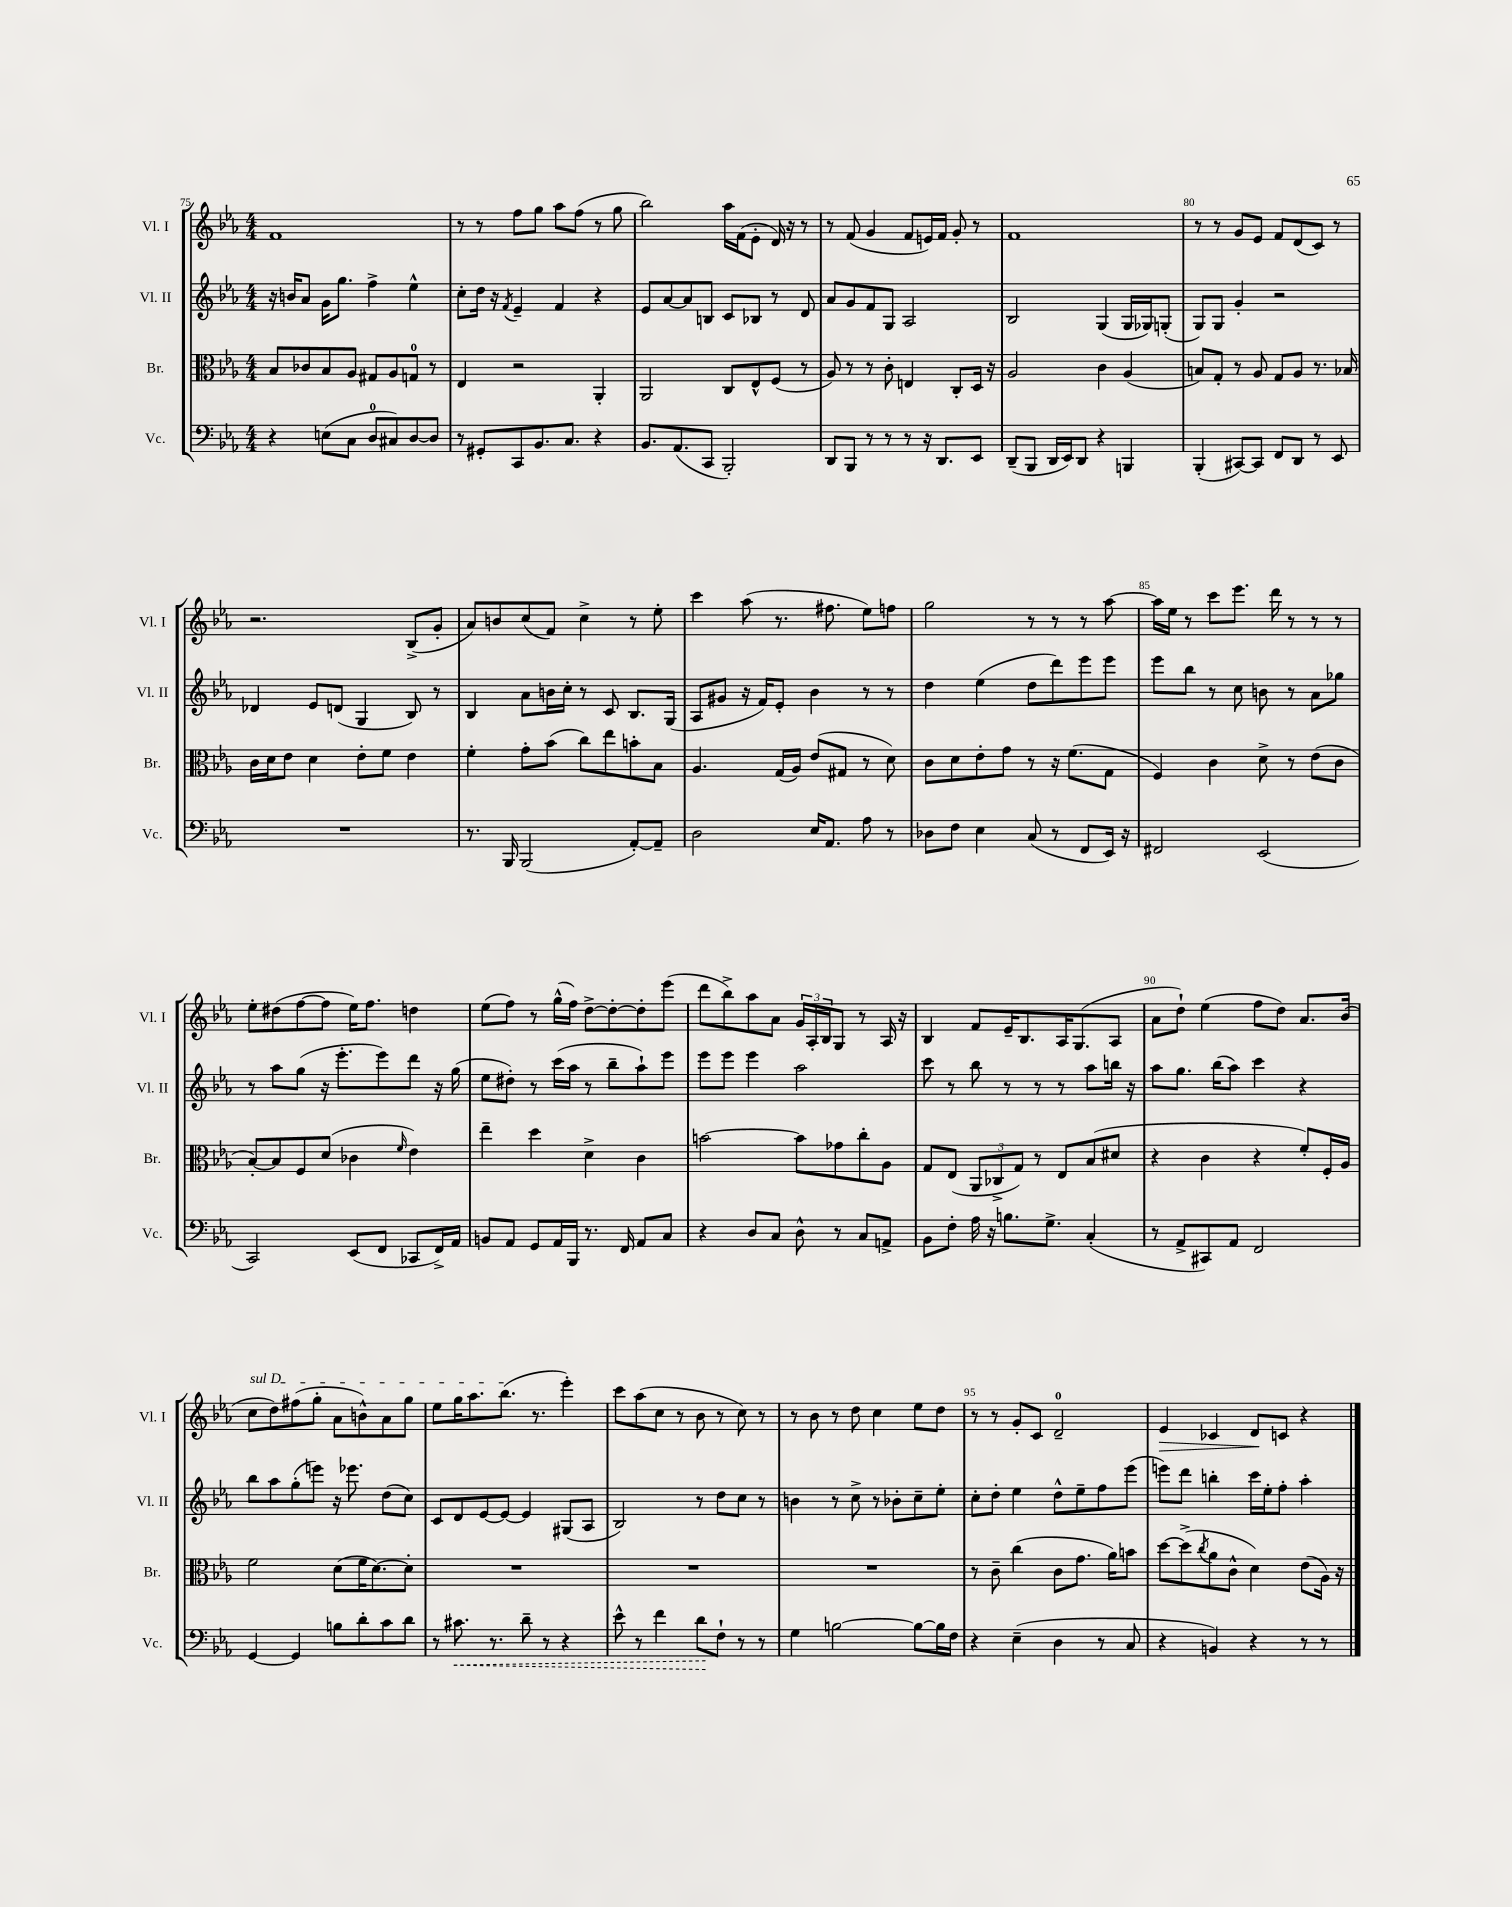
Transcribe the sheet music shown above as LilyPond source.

<<
\new StaffGroup <<
\new Staff = "s0" \with { instrumentName = "Vl. I" shortInstrumentName = "Vl. I" } {
    \clef treble \key ees \major \numericTimeSignature \time 4/4
    f'1 |
    r8 r8 f''8 g''8 aes''8 f''8( r8 g''8 |
    bes''2) aes''16 f'16( ees'8-. d'16) r16 r8 |
    r8 f'8( g'4 f'8 e'16) f'16 g'8-. r8 |
    f'1 |
    r8 r8 g'8 ees'8 f'8 d'8( c'8) r8 |
    r2. bes8->( g'8-. |
    aes'8) b'8 c''8( f'8) c''4-> r8 ees''8-. |
    c'''4 aes''8( r8. fis''8. ees''8) f''8 |
    g''2 r8 r8 r8 aes''8~ |
    aes''16 ees''16 r8 c'''8 ees'''8. d'''16 r8 r8 r8 |
    ees''8-. dis''8( f''8~ f''8 ees''16) f''8. d''4 |
    ees''8( f''8) r8 g''16-^( f''16) d''8~-> d''8~-. d''8-. ees'''8( |
    d'''8 bes''8->) aes''8 aes'8 \tuplet 3/2 { g'16 aes16-. bes16 } g8 r8 aes16 r16 |
    bes4 f'8 ees'16-- bes8. aes16 g8.( aes8 |
    aes'8 d''8-!) ees''4( f''8 d''8) aes'8. bes'16( |
    \once \override TextSpanner.bound-details.left.text = \markup { \italic "sul D" } c''8\startTextSpan d''8) fis''8( g''8-. aes'8 b'8-^) aes'8 g''8 |
    ees''8 g''16 aes''8. bes''8.\stopTextSpan( r8. ees'''4-.) |
    c'''8 aes''8( c''8 r8 bes'8 r8 c''8) r8 |
    r8 bes'8 r8 d''8 c''4 ees''8 d''8 |
    r8 r8 g'8-. c'8 d'2-0-- |
    ees'4\> ces'4 d'8\! c'8 r4 \bar "|." |
}
\new Staff = "s1" \with { instrumentName = "Vl. II" shortInstrumentName = "Vl. II" } {
    \clef treble \key ees \major \numericTimeSignature \time 4/4
    r16 b'16 aes'8 g'16 g''8. f''4-> ees''4-^ |
    c''8-. d''16 r16 \acciaccatura { f'8 } ees'4-- f'4 r4 |
    ees'8 aes'8~ aes'8 b8 c'8 bes8 r8 d'8 |
    aes'8 g'8 f'8 g8 aes2 |
    bes2 g4( g16 ges16) g8-.( |
    g8) g8 g'4-. r2 |
    des'4 ees'8 d'8( g4 bes8) r8 |
    bes4 aes'8 b'16 c''16-. r8 c'8 bes8. g16( |
    aes8 gis'8 r16 f'16) ees'8-. bes'4 r8 r8 |
    d''4 ees''4( d''8 d'''8) ees'''8 ees'''8 |
    ees'''8 bes''8 r8 c''8 b'8 r8 aes'8 ges''8 |
    r8 aes''8 g''8( r16 ees'''8.-. ees'''8) d'''8 r16 g''16( |
    ees''8 dis''8-.) r8 c'''16( aes''16 r8 bes''8-- aes''8-!) ees'''8 |
    ees'''8 ees'''8 ees'''4 aes''2 |
    c'''8 r8 bes''8 r8 r8 r8 aes''8 b''16 r16 |
    aes''8 g''8. bes''16( aes''8) c'''4 r4 |
    bes''8 aes''8 g''8-.( e'''8) r16 ees'''8. d''8( c''8) |
    c'8 d'8 ees'8~ ees'8~ ees'4 gis8( aes8 |
    bes2) r8 d''8 c''8 r8 |
    b'4 r8 c''8-> r8 bes'8-. c''8-- ees''8-. |
    c''8-. d''8-. ees''4 d''8-^ ees''8-- f''8 ees'''8( |
    e'''8) d'''8 b''4-. c'''16 ees''16-. f''8-. aes''4-. \bar "|." |
}
\new Staff = "s2" \with { instrumentName = "Br." shortInstrumentName = "Br." } {
    \clef alto \key ees \major \numericTimeSignature \time 4/4
    bes8 ces'8 bes8 aes8 gis8 aes8 g8-0 r8 |
    ees4 r2 aes,4-. |
    aes,2 c8 ees8-^ f8( r8 |
    aes8) r8 r8 c'8-. e4 c8-. d16 r16 |
    aes2 c'4 aes4( |
    b8) g8-. r8 aes8 g8 aes8 r8. bes16 |
    c'16 d'16 ees'8 d'4 ees'8-. f'8 ees'4 |
    f'4-. g'8-. bes'8( c''8) ees''8 b'8-. bes8 |
    aes4. g16( aes16) ees'8( gis8 r8 d'8) |
    c'8 d'8 ees'8-. g'8 r8 r16 f'8.( g8 |
    f4) c'4 d'8-> r8 ees'8( c'8 |
    bes8~-.) bes8 f8 d'8( ces'4 \grace { f'16 } ees'4) |
    ees''4-- d''4 d'4-> c'4 |
    b'2~ b'8 ges'8 c''8-. aes8 |
    g8 ees8( \tuplet 3/2 { aes,8 ces8-> g8) } r8 ees8 bes8( dis'8 |
    r4 c'4 r4 f'8-.) f16-. aes16 |
    f'2 d'8( f'16 d'8.~) d'8-. |
    R1 |
    R1 |
    R1 |
    r8 c'8-- c''4( c'8 g'8. aes'16) b'8 |
    d''8~ d''8->( \acciaccatura { c''8 } aes'8 c'8-^ d'4) ees'8( aes16) r16 \bar "|." |
}
\new Staff = "s3" \with { instrumentName = "Vc." shortInstrumentName = "Vc." } {
    \clef bass \key ees \major \numericTimeSignature \time 4/4
    r4 e8( c8 d8-0 cis8) d8~ d8 |
    r8 gis,8-. c,8 bes,8. c8. r4 |
    bes,8. aes,8.( c,8 bes,,2-.) |
    d,8 bes,,8 r8 r8 r8 r16 d,8. ees,8 |
    d,8--( bes,,8 d,16 ees,16) d,8 r4 b,,4 |
    bes,,4-.( cis,8~) cis,8 f,8 d,8 r8 ees,8 |
    R1 |
    r8. bes,,16 bes,,2( aes,8~-.) aes,8-- |
    d2 ees16 aes,8. aes8 r8 |
    des8 f8 ees4 c8( r8 f,8 ees,16) r16 |
    fis,2 ees,2( |
    c,2) ees,8( f,8 ces,8 f,16->) aes,16 |
    b,8 aes,8 g,8 aes,16 bes,,16 r8. f,16 aes,8 c8 |
    r4 d8 c8 d8-^ r8 c8 a,8-> |
    bes,8 f8-. aes16 r16 b8. g8.-> c4-.( |
    r8 aes,8-> cis,8) aes,8 f,2 |
    g,4~ g,4 b8 d'8-. c'8 d'8 |
    r8 \once \override Hairpin.style = #'dashed-line cis'8.\< r8. d'8-- r8 r4 |
    ees'8-^ r8 f'4 d'8\! f8-! r8 r8 |
    g4 b2~ b8~ b16 f16 |
    r4 ees4--( d4 r8 c8 |
    r4 b,4) r4 r8 r8 \bar "|." |
}
>>
>>
\layout { \context { \Score currentBarNumber = #75 \override BarNumber.break-visibility = ##(#f #t #t) barNumberVisibility = #(every-nth-bar-number-visible 5) } }
